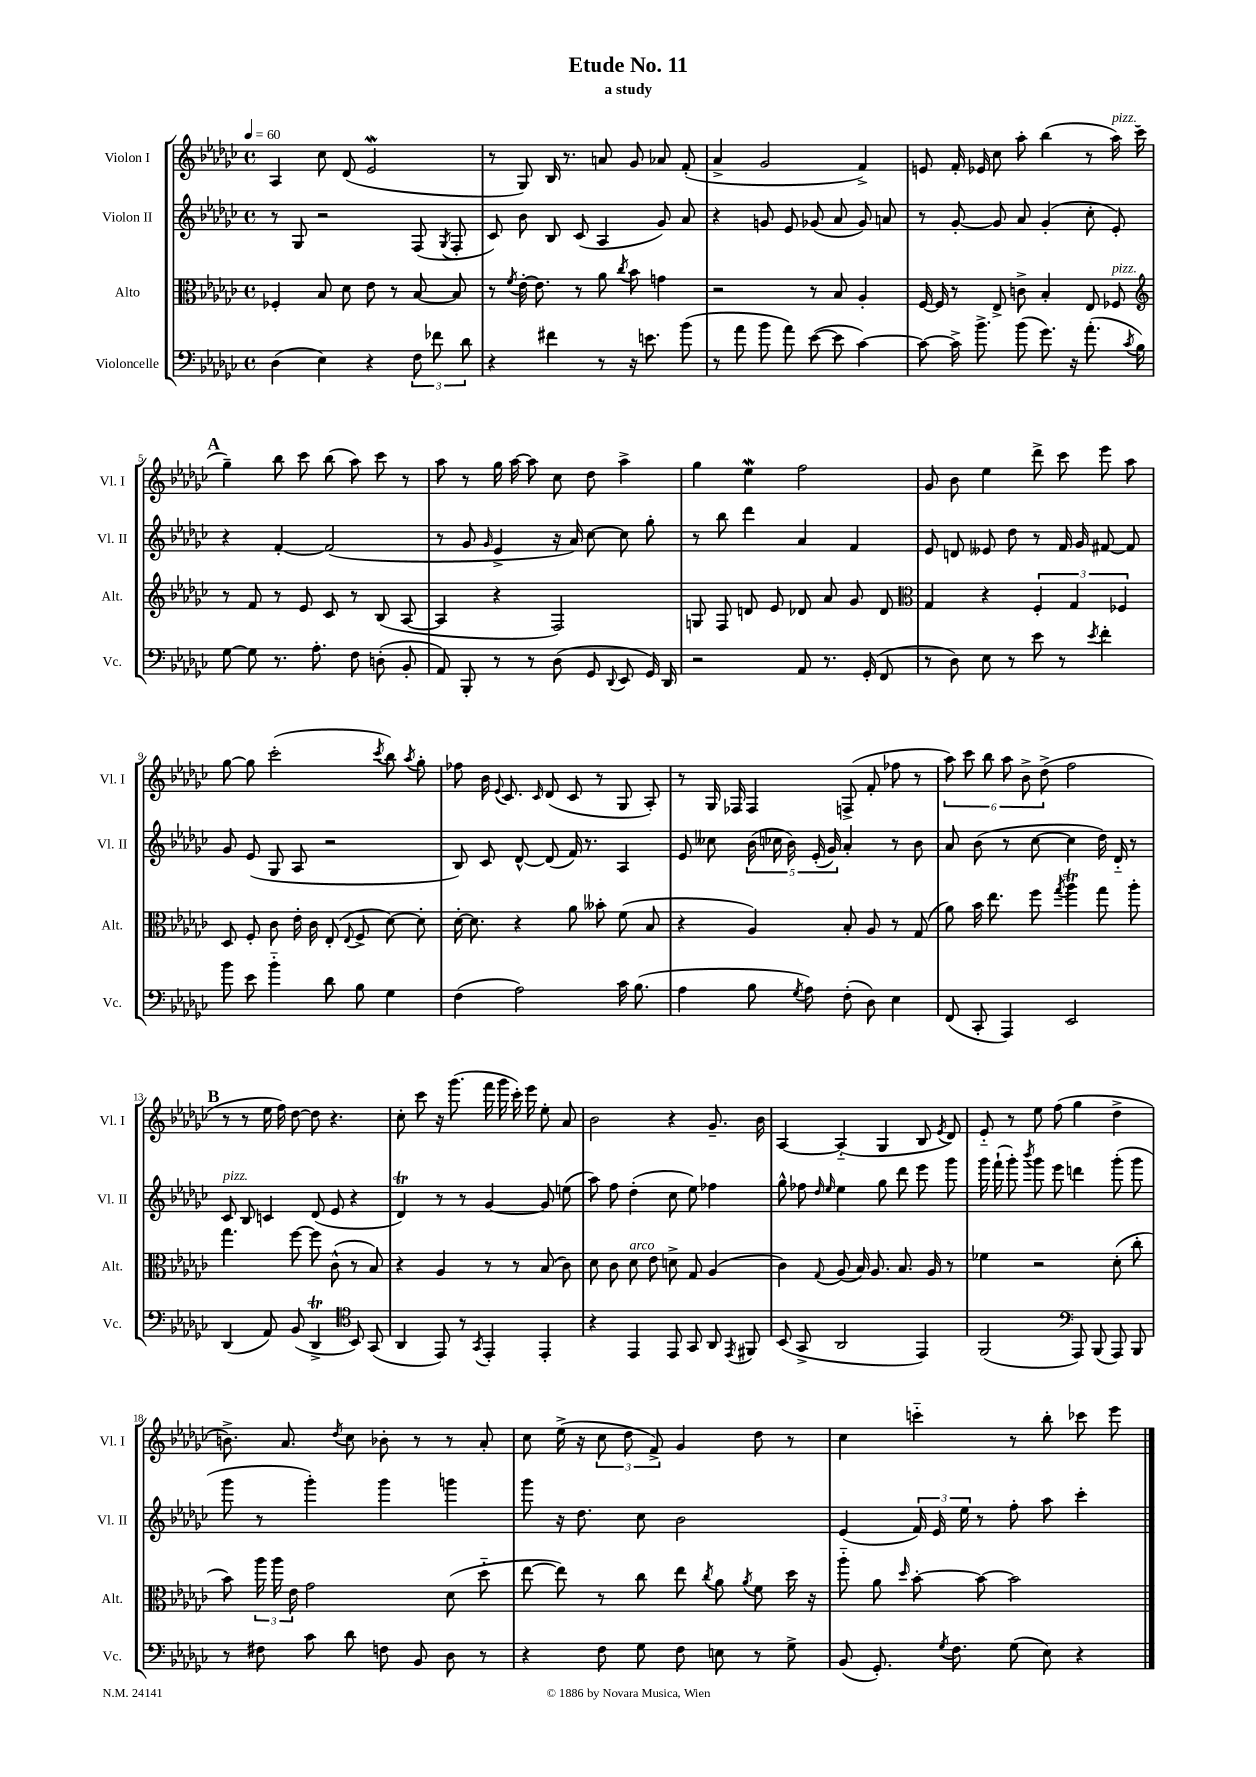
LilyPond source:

\header { title = "Etude No. 11" subtitle = "a study" }
<<
\new StaffGroup <<
\new Staff = "s0" \with { instrumentName = "Violon I" shortInstrumentName = "Vl. I" } {
    \clef treble \key ges \major \defaultTimeSignature \time 4/4 \tempo 4 = 60
    \autoBeamOff aes4 ces''8 des'8( ees'2\mordent |
    r8 ges8) bes16 r8. a'8 ges'8 aes'8 f'8-.( |
    aes'4-> ges'2 f'4->) |
    e'8 f'16-. ees'16 ces''8 aes''8-. bes''4( r8 aes''16^\markup { \italic "pizz." }) ces'''16( |
    \mark \markup { \bold "A" } ges''4--) bes''8 ces'''8 bes''8( aes''8) ces'''8 r8 |
    aes''8 r8 ges''16 aes''16~ aes''8 ces''8 des''8 aes''4-> |
    ges''4 ees''4\mordent f''2 |
    ges'8 bes'8 ees''4 des'''8-> ces'''8 ees'''8 aes''8 |
    ges''8~ ges''8 ces'''2-.( \acciaccatura { ces'''8 } bes''8) \acciaccatura { aes''8 } ges''8-. |
    fes''8 bes'16 \appoggiatura { ees'8 } ces'8. \grace { ces'16 } des'8( ces'8 r8 ges8 aes8-.) |
    r8 ges16 fes16 fes4 f8->( f'8-. fes''8 r8 |
    \tuplet 6/4 { aes''8) ces'''8 bes''8 aes''8 bes'8-> des''8->( } f''2 |
    \mark \markup { \bold "B" } r8 r8 ees''16 f''16) des''8~ des''8 r4. |
    ces''8-. ces'''8 r16 ges'''8.( f'''16 ges'''16 ces'''16-.) ees'''16 ees''8-. aes'8 |
    bes'2 r4 ges'8.-- bes'16 |
    aes4~ aes4-_( ges4 bes8 \acciaccatura { ees'8 } des'8) |
    ees'8-_ r8 ees''8 f''8( ges''4 des''4-> |
    b'8.->) aes'8. \acciaccatura { des''8 } ces''8 bes'8-. r8 r8 aes'8-. |
    ces''8 ees''16->( r16 \tuplet 3/2 { ces''8 des''8 f'8->) } ges'4 des''8 r8 |
    ces''4 c'''4-_ r8 bes''8-. ces'''8 ees'''8 \bar "|." |
}
\new Staff = "s1" \with { instrumentName = "Violon II" shortInstrumentName = "Vl. II" } {
    \clef treble \key ges \major \defaultTimeSignature \time 4/4
    \autoBeamOff r8 ges8 r2 f8( \acciaccatura { ges8 } f8-. |
    ces'8) bes'8 bes8 ces'8( aes4 ges'8) aes'8 |
    r4 g'8 ees'8 ges'8( aes'8 ges'8) a'8 |
    r8 ges'8~-. ges'8 aes'8 ges'4-.( ces''8-. ees'8-.) |
    \mark \markup { \bold "A" } r4 f'4~-. f'2( |
    r8 ges'8 \grace { ges'16 } ees'4-> r16 aes'16) ces''8~ ces''8 ges''8-. |
    r8 bes''8 des'''4 aes'4 f'4 |
    ees'8 d'8 eeses'8 des''8 r8 f'16 ges'16 fis'8~ fis'8 |
    ges'8 ees'8( ges8 aes8 r2 |
    bes8) ces'8 des'8~-^ des'8( f'16) r8. aes4 |
    ees'8 ceses''8 \tuplet 5/4 { bes'16( ces''16 bes'16) ees'16-.( ges'16) } aes'4-. r8 bes'8 |
    aes'8 bes'8( r8 ces''8~ ces''4 des''16) des'16-_ r8 |
    \mark \markup { \bold "B" } ces'8^\markup { \italic "pizz." } bes8 c'4 des'8( ees'8 r4 |
    des'4\trill) r8 r8 ges'4~ ges'8 e''8( |
    aes''8) f''8 des''4-.( ces''8 ees''8) fes''4 |
    ges''8-^ fes''8 \grace { des''16 ees''16 } ees''4 ges''8 des'''8 ees'''8 ges'''8 |
    ges'''16 f'''16-!( ges'''8-.) \acciaccatura { bes'''8 } ges'''8 ees'''8 d'''4 ges'''8-.( ges'''8 |
    ges'''8 r8 ges'''4-.) ges'''4 g'''4 |
    ges'''8 r16 des''8. ces''8 bes'2 |
    ees'4( \tuplet 3/2 { f'16) ees'16 ees''16 } r8 f''8-. aes''8 ces'''4-. \bar "|." |
}
\new Staff = "s2" \with { instrumentName = "Alto" shortInstrumentName = "Alt." } {
    \clef alto \key ges \major \defaultTimeSignature \time 4/4
    \autoBeamOff fes4-. bes8 des'8 ees'8 r8 bes8~ bes8 |
    r8 \acciaccatura { f'8 } ees'16~-. ees'8. r8 aes'8 \acciaccatura { ces''8 } bes'8 g'4 |
    r2 r8 bes8 aes4-. |
    f16~ f16 r8 ees8-> c'8-> bes4-. ees8 fes8^\markup { \italic "pizz." } |
    \mark \markup { \bold "A" } \clef treble r8 f'8 r8 ees'8 ces'8 r8 bes8( aes8~ |
    aes4 r4 f2) |
    g8 f8 d'8 ees'8 des'8 aes'8 ges'8 des'8 |
    \clef alto ges4 r4 \tuplet 3/2 { f4-. ges4 fes4 } |
    des8 f8-. ces'8 ees'16-. ces'16 ees8-.( \appoggiatura { ees8 } f8-> des'8~) des'8-. |
    des'16~-. des'8. r4 aes'8 beses'8-. f'8( bes8 |
    r4 aes4) bes8-. aes8 r8 ges8( |
    aes'8) bes'16 ees''8. f''8 \acciaccatura { ges''8 } aes''4\trill ges''8 aes''8-. |
    \mark \markup { \bold "B" } ges''4. f''8~ f''8 ces'8-^( r8 bes8) |
    r4 aes4 r8 r8 bes8( ces'8) |
    des'8 ces'8 des'8^\markup { \italic "arco" } ees'8 d'8-> ges8 aes4( |
    ces'4) \appoggiatura { ges8 } aes8( bes16) aes8. bes8. aes16 r8 |
    fes'4 r2 des'8-.( ces''8-. |
    bes'8) \tuplet 3/2 { aes''16 aes''16 ees'16 } ges'2 des'8( des''8-_ |
    ees''8~ ees''8) r8 ces''8 ees''8 \acciaccatura { ces''8 } aes'8 \acciaccatura { aes'8 } f'8 des''16 r16 |
    aes''8-_ aes'8 \grace { des''16 } bes'8~-. bes'8~ bes'2 \bar "|." |
}
\new Staff = "s3" \with { instrumentName = "Violoncelle" shortInstrumentName = "Vc." } {
    \clef bass \key ges \major \defaultTimeSignature \time 4/4
    \autoBeamOff des4( ees4) r4 \tuplet 3/2 { f8 fes'8 des'8 } |
    r4 fis'4 r8 r16 e'8. bes'8( |
    r8 aes'8 bes'8 aes'8) ees'8~( ees'8 ces'4~) |
    ces'8~ ces'16-> bes'8.-> bes'8( ges'8.) r16 aes'8.-.( \acciaccatura { ces'8 } bes16) |
    \mark \markup { \bold "A" } ges8~ ges8 r8. aes8.-. f8 d8-.( bes,8-. |
    aes,8) bes,,8-. r8 r8 des8( ges,8 \appoggiatura { des,8 } ees,8 ges,16) des,16 |
    r2 aes,8 r8. ges,16-.( f,8 |
    r8 des8) ees8 r8 ees'8 r8 \acciaccatura { ees'8 } f'4-. |
    bes'8 ees'8 bes'4-_ des'8 bes8 ges4 |
    f4( aes2) ces'16 bes8.( |
    aes4 bes8 \acciaccatura { ges8 } aes8) f8-.( des8) ees4 |
    f,8( ces,8-. aes,,4) ees,2 |
    \mark \markup { \bold "B" } des,4( aes,8) bes,8( des,4->\trill \clef tenor bes,8) ges,8( |
    aes,4 ees,8) r8 \acciaccatura { ges,8 } ees,4-. ees,4-. |
    r4 ees,4 ees,8 ges,8 aes,8 \acciaccatura { ees,8 } fis,8 |
    bes,8( ges,8-> aes,2 ees,4) |
    f,2( \clef bass aes,,8) bes,,8( aes,,8) bes,,8 |
    r8 fis8 ces'8 des'8 f8 bes,8 des8 r8 |
    r4 f8 ges8 f8 e8 r8 ges8-> |
    bes,8( ges,8.-.) \acciaccatura { ges8 } f8. ges8( ees8) r4 \bar "|." |
}
>>
>>
